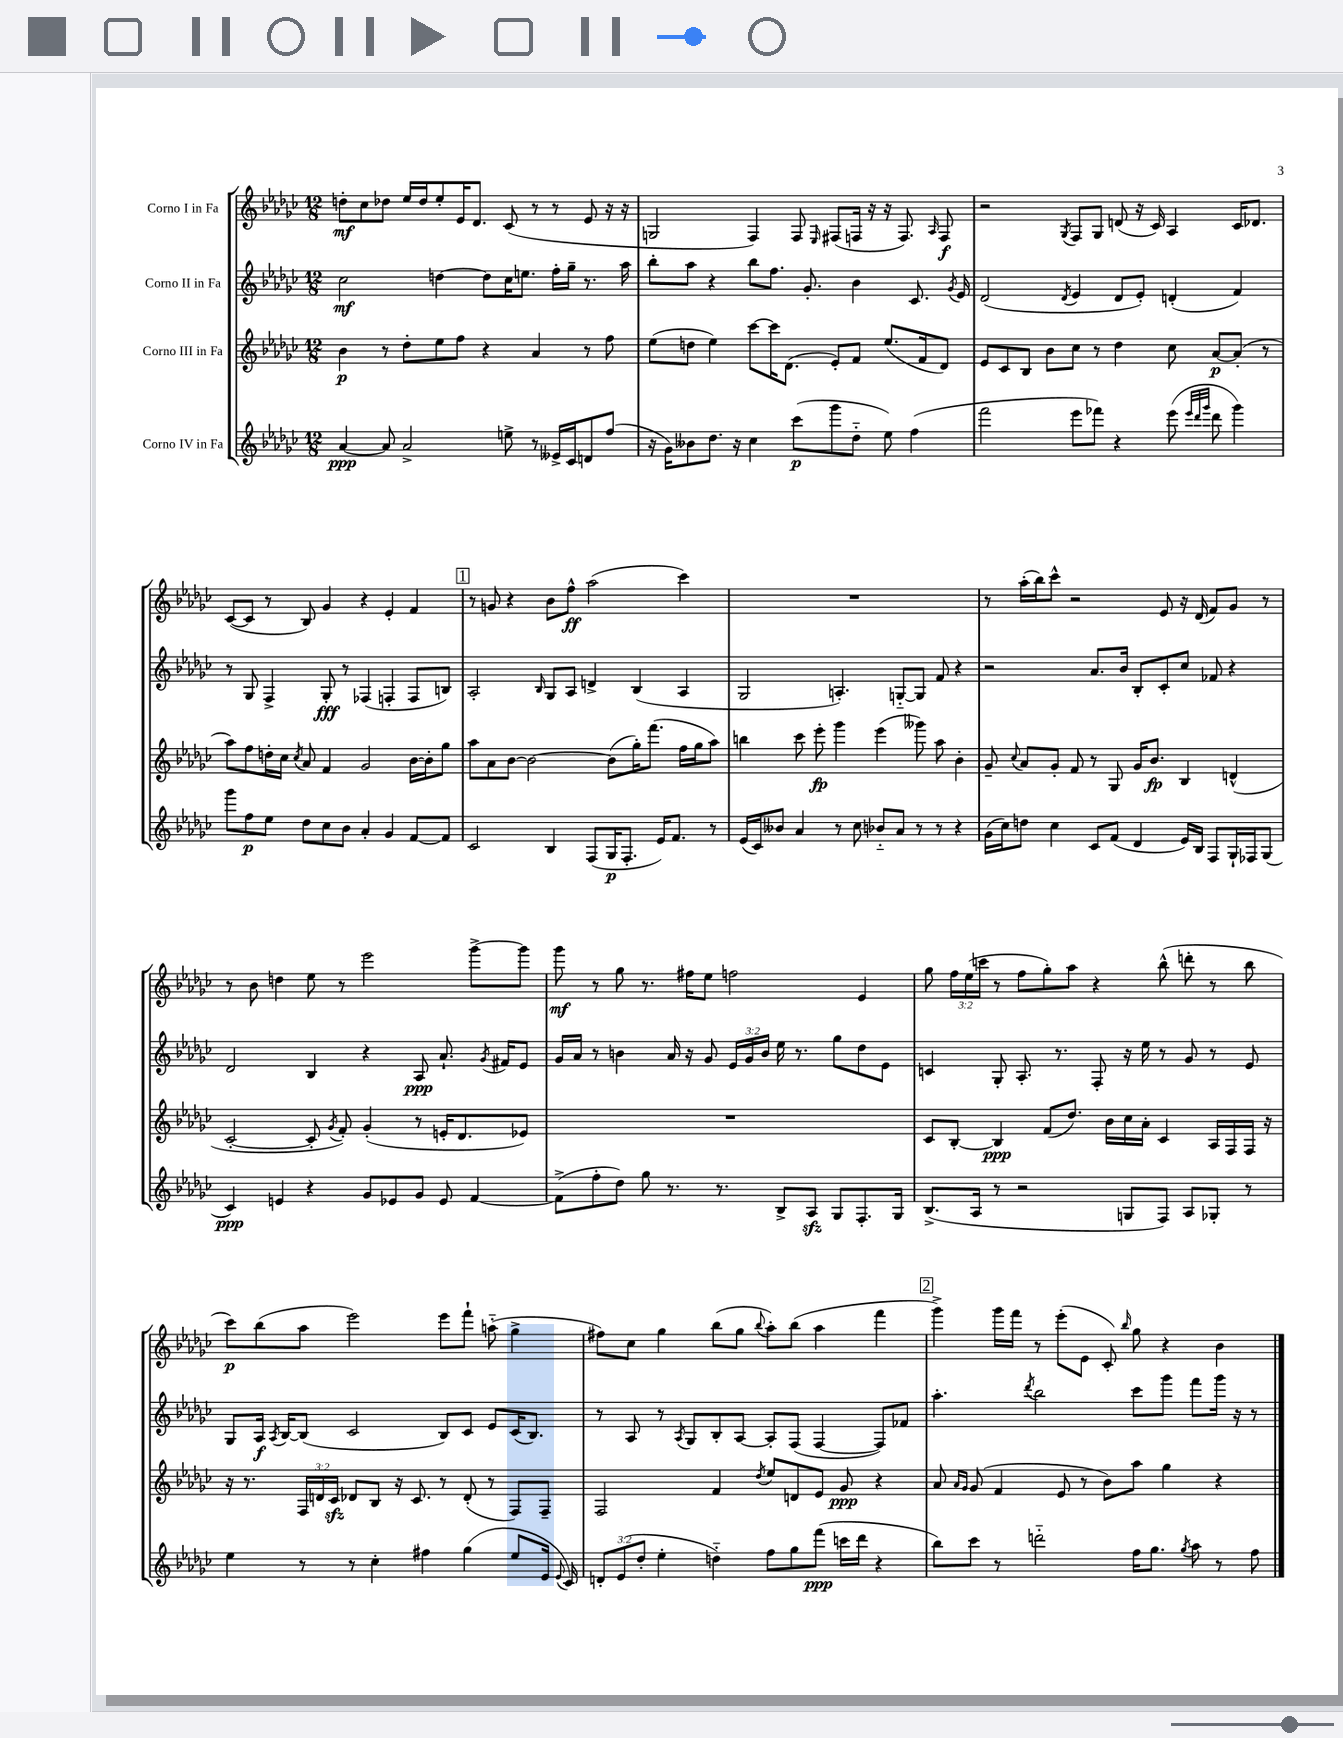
<<
\new StaffGroup <<
\new Staff = "s0" \with { instrumentName = "Corno I in Fa" } {
    \clef treble \key ges \major \numericTimeSignature \time 12/8 \override Staff.TupletNumber.text = #tuplet-number::calc-fraction-text
    \autoBeamOff d''8[-.\mf ces''8 des''8] ees''16[ des''16 ees''8-. ees'16 des'8.] ces'8( r8 r8 ees'8 r16 r16 |
    g2 f4) f8 \grace { ees16 } fis8[( f16] r16 r16 f8.) \grace { aes16 } f8\f |
    r2 \acciaccatura { ges8 } f8[ ges8] d'8( r16 ces'16) aes4 ces'16[ des'8.] |
    ces'8[~( ces'8] r8 bes8) ges'4 r4 ees'4-. f'4 |
    \mark \markup { \box "1" } r8 g'8 r4 bes'8[ f''8]-^\ff aes''2( ces'''4) |
    R1. |
    r8 aes''16[-.( bes''16) ces'''8]-^ r2 ees'8 r16 des'16( f'8[) ges'8] r8 |
    r8 bes'8 d''4 ees''8 r8 ees'''2 ges'''8[~-> ges'''8] |
    ges'''8\mf r8 ges''8 r8. fis''16[ ees''8] f''2 ees'4 |
    ges''8 \tuplet 3/2 { f''16[ ees''16( c'''16] } r8 f''8[ ges''8-.) aes''8] r4 bes''8-^( d'''8-. r8 bes''8 |
    ces'''8[\p) bes''8( aes''8] ees'''2) ees'''8[ f'''8]-! a''8-_( ges''4-> |
    fis''8[) ces''8] ges''4 bes''8[( ges''8] \appoggiatura { bes''8 } aes''8[-.) bes''8]( aes''4 f'''4 |
    \mark \markup { \box "2" } ges'''4->) ges'''16[ f'''16] r8 ees'''8[-.( ees'8] ces'8-.) \grace { bes''16 } ges''8 r4 bes'4 \bar "|." |
}
\new Staff = "s1" \with { instrumentName = "Corno II in Fa" } {
    \clef treble \key ges \major \numericTimeSignature \time 12/8 \override Staff.TupletNumber.text = #tuplet-number::calc-fraction-text
    \autoBeamOff ces''2\mf d''4~ d''8[ ces''16 e''8.] f''16[-. ges''16]-- r8. aes''16 |
    bes''8[-. aes''8] r4 bes''8[ f''8.] ges'8.-. bes'4 ces'8. \acciaccatura { ges'8 } ees'16 |
    des'2( \acciaccatura { des'8 } ees'4 des'8[ ees'8]-.) d'4-.( f'4) |
    r8 ges8 f4-> ges8-.\fff r8 fes4( f4-. f8[ b8]) |
    \mark \markup { \box "1" } aes2-. \grace { bes16 } ges8[ aes8] d'4-> bes4( aes4 |
    ges2 a4.-.) g8[~-_ g8] f'8 r4 |
    r2 aes'8.[ bes'16] bes8[-. ces'8-. ces''8] fes'8 r4 |
    des'2 bes4 r4 aes8\ppp aes'8.-! \acciaccatura { ges'8 } fis'16[ ees'8] |
    ges'16[ aes'16] r8 b'4 aes'16 r16 ges'8 \tuplet 3/2 { ees'16[ ges'16 b'16] } ees''16 r8. ges''8[ des''8 ees'8] |
    c'4 ges8-. aes8.-. r8. f8-. r16 ees''16 r8 ges'8 r8 ees'8 |
    ges8[ aes16]\f \acciaccatura { aes8 } bes16[~ bes8]( ces'2 bes8[) ces'8] ees'8[ ces'16( bes8.]) |
    r8 aes8 r8 \acciaccatura { aes8 } ges8[ bes8-. aes8]~ aes8[-. f8]( f4~ f8[) fes'8] |
    \mark \markup { \box "2" } aes''4.-. \acciaccatura { des'''8 } bes''2 ces'''8[ ges'''8] f'''8[ ges'''16] r16 r8 \bar "|." |
}
\new Staff = "s2" \with { instrumentName = "Corno III in Fa" } {
    \clef treble \key ges \major \numericTimeSignature \time 12/8 \override Staff.TupletNumber.text = #tuplet-number::calc-fraction-text
    \autoBeamOff bes'4\p r8 des''8[-. ees''8 f''8] r4 aes'4 r8 f''8 |
    ees''8[( d''8] ees''4) ces'''8[~ ces'''16 des'8.]( ees'8[-.) f'8] ees''8.[( f'16 des'8]) |
    ees'8[ ces'8 bes8] bes'8[ ces''8] r8 des''4 ces''8 aes'8[~\p aes'8]-.( r8 |
    aes''8[) f''8 d''16-. ces''16] \acciaccatura { ces''8 } aes'8 f'4 ges'2 bes'16[~ bes'16-. ges''8] |
    \mark \markup { \box "1" } aes''8[ aes'8 bes'8]~ bes'2~ bes'8[( ges''16-.) f'''8.]( f''16[ ges''16 aes''8]) |
    b''4 ces'''8 ees'''8-.\fp ges'''4 ees'''4( geses'''8) aes''8 bes'4-. |
    ges'8-- \appoggiatura { ces''8 } aes'8[ ges'8]-. f'8 r8 ges8 ges'16[ bes'8.]\fp bes4 d'4-^( |
    ces'2~-. ces'8-. \acciaccatura { ges'8 } f'8-.) ges'4-.( r8 e'16[-. des'8. ees'8]) |
    R1. |
    ces'8[ bes8]~-. bes4\ppp f'8[( des''8.]) bes'16[ ces''16 aes'16]-. ces'4 aes16[ f16 f16] r16 |
    r16 r8. \tuplet 3/2 { f16[ d'16 ces'16]\sfz } des'8[ bes8] r16 ces'8. r8 des'8-.( r8 f8[) f8]-- |
    f2 f'4 \acciaccatura { des''8 } ees''8[ d'8 ees'8] ges'8\ppp r4 |
    \mark \markup { \box "2" } aes'8 \grace { aes'16[ ges'16] } ges'8( f'4 ees'8 r8 bes'8[) aes''8] ges''4 r4 \bar "|." |
}
\new Staff = "s3" \with { instrumentName = "Corno IV in Fa" } {
    \clef treble \key ges \major \numericTimeSignature \time 12/8 \override Staff.TupletNumber.text = #tuplet-number::calc-fraction-text
    \autoBeamOff aes'4~\ppp aes'8 aes'2-> e''8-> r8 eeses'16[-> ces'16 d'8 f''8]( |
    r16 ges'16[) beses'8 des''8.] r16 ces''4 ces'''8[\p( ges'''8 des''8]-_ ees''8) f''4( |
    f'''2 ees'''8[ fes'''8]) r4 ees'''8( \grace { ees'''32[ des'''32 ges'''32] } des'''8 ges'''4) |
    ges'''8[ f''8\p ees''8] des''8[ ces''8 bes'8] aes'4-. ges'4 f'8[~ f'8] |
    \mark \markup { \box "1" } ces'2 bes4 f8[( ges16\p f8.]-. ees'16[) f'8.] r8 |
    ees'16[( ces'16) beses'8] aes'4 r8 ces''8 bes'8[-_ aes'8] r8 r8 r4 |
    ges'16[( ces''16) d''8] ces''4 ces'8[ f'8]( des'4 ees'16[) bes16] f8[ ges16-! fes16 ges8]( |
    ces'4\ppp) e'4 r4 ges'8[ ees'8 ges'8] ees'8 f'4~ |
    f'8[->( f''8-. des''8]) ges''8 r8. r8. bes8[-> aes8]\sfz ges8[ f8.-. ges16] |
    bes8.[->( aes16] r8 r2 g8[ f8]) aes8[ ges8]-. r8 |
    ees''4 r8 r8 ces''4-. fis''4 ges''4( ees''8[ ees'16] \appoggiatura { ees'8 } ces'16) |
    \tuplet 3/2 { d'8[-. ees'8( des''8]-. } ees''4-. d''4-_) f''8[ ges''8 f'''8]\ppp( c'''16[ des'''16] r4 |
    \mark \markup { \box "2" } bes''8[) ces'''8] r8 d'''2-_ f''16[ ges''8.] \acciaccatura { ges''8 } aes''8 r8 f''8 \bar "|." |
}
>>
>>
\layout { \context { \Score \remove "Bar_number_engraver" } }
